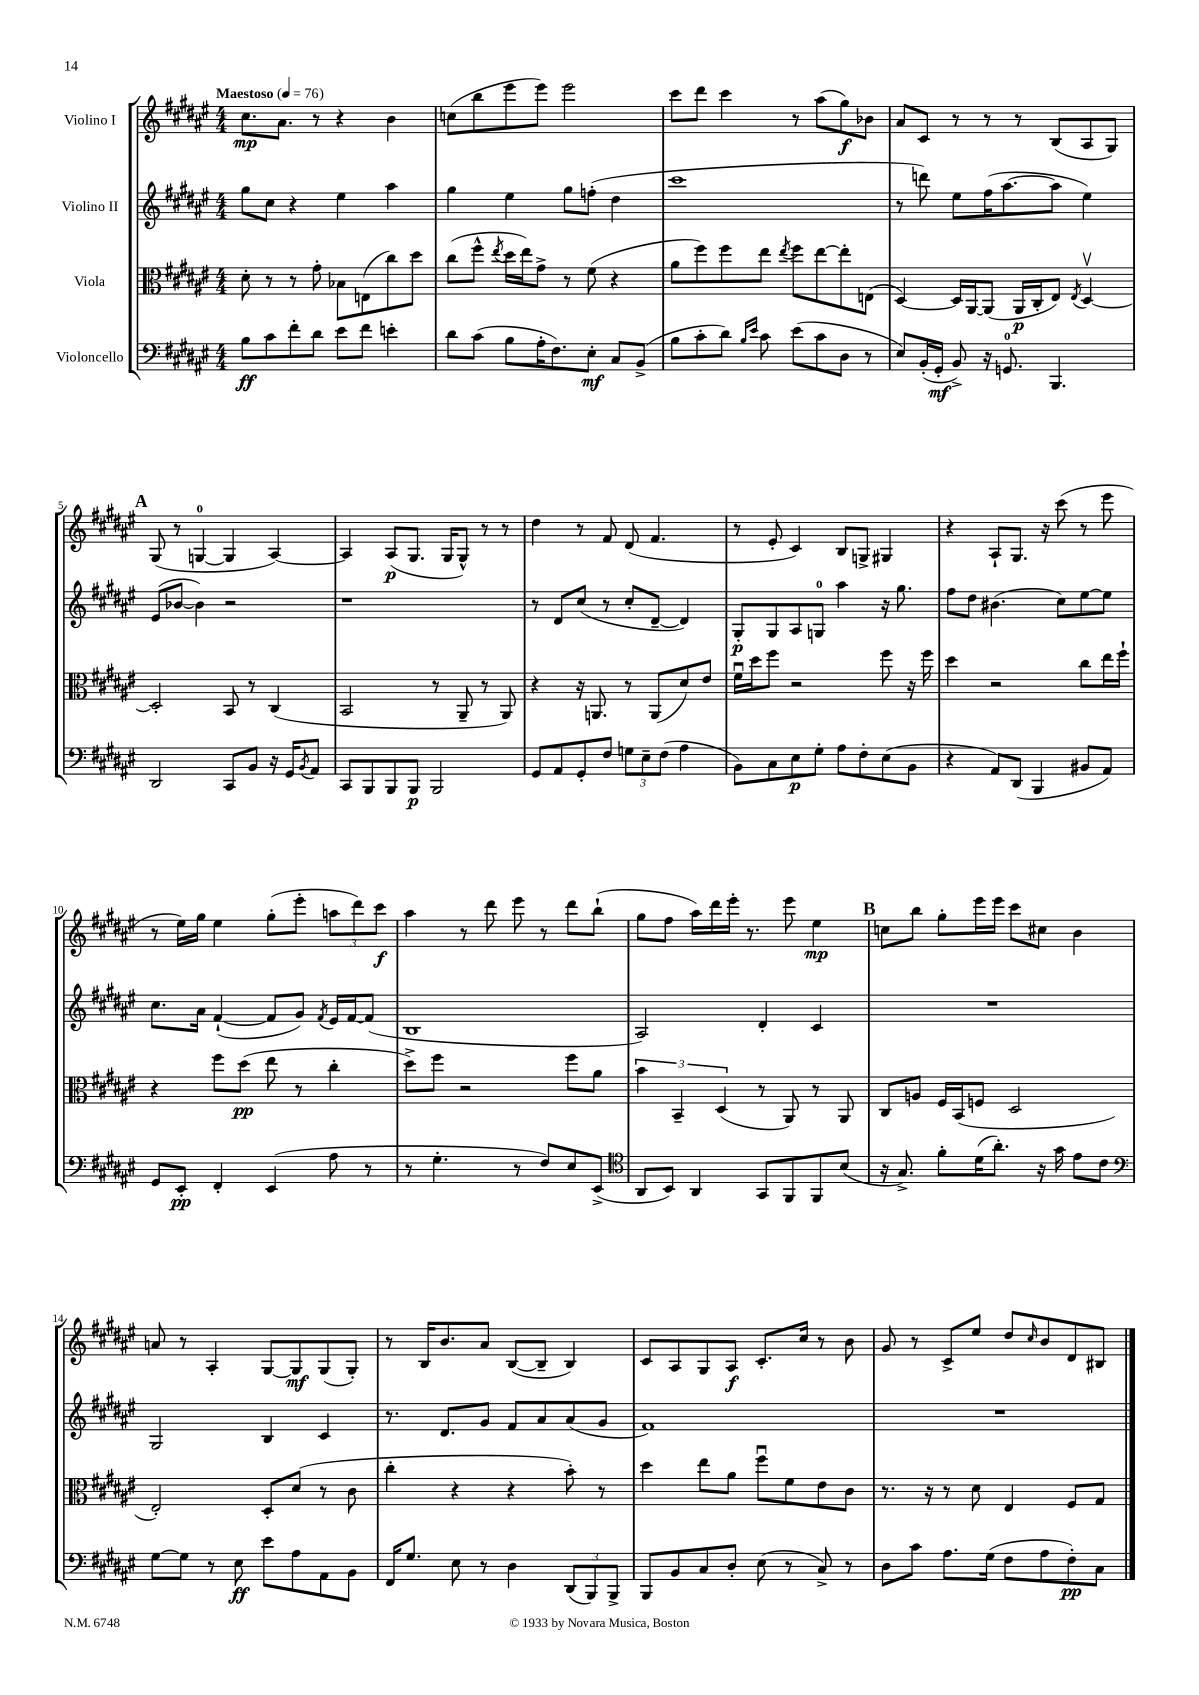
<<
\new StaffGroup <<
\new Staff = "s0" \with { instrumentName = "Violino I" } {
    \clef treble \key fis \major \numericTimeSignature \time 4/4 \tempo "Maestoso" 4 = 76
    cis''8.\mp ais'8. r8 r4 b'4 |
    c''8( b''8 eis'''8 eis'''8) eis'''2 |
    cis'''8 dis'''8 cis'''4 r8 ais''8( gis''8\f) bes'8 |
    ais'8 cis'8 r8 r8 r8 b8( ais8 gis8) |
    \mark \markup { \bold "A" } gis8( r8 g4-0~ g4 ais4~) |
    ais4 ais8\p( gis8. gis16 gis8-^) r8 r8 |
    dis''4 r8 fis'8 dis'8( fis'4. |
    r8 eis'8-. cis'4) b8 g8-> gis4 |
    r4 ais8-! gis8. r16 cis'''8( r8 eis'''8 |
    r8 eis''16) gis''16 eis''4 gis''8-.( eis'''8-. \tuplet 3/2 { a''8 dis'''8) cis'''8\f } |
    ais''4 r8 dis'''8 eis'''8 r8 dis'''8 b''8-!( |
    gis''8 fis''8 ais''16) dis'''16 eis'''16-. r8. eis'''8 eis''4\mp |
    \mark \markup { \bold "B" } c''8 b''8 gis''8-. eis'''16 eis'''16 cis'''8 cis''8 b'4 |
    a'8 r8 ais4-. gis8~ gis8\mf gis8( gis8-.) |
    r8 b16 b'8. ais'8 b8~( b8-- b4) |
    cis'8 ais8 gis8 ais8\f cis'8.-. cis''16 r8 b'8 |
    gis'8 r8 cis'8-> eis''8 dis''8 \grace { cis''16 } b'8 dis'8 bis8 \bar "|." |
}
\new Staff = "s1" \with { instrumentName = "Violino II" } {
    \clef treble \key fis \major \numericTimeSignature \time 4/4
    gis''8 cis''8 r4 eis''4 ais''4 |
    gis''4 eis''4 gis''8 f''8-.( dis''4 |
    cis'''1 |
    r8 d'''8) eis''8 fis''16( ais''8.~ ais''8 eis''4) |
    \mark \markup { \bold "A" } eis'8( bes'8~ bes'4) r2 |
    r1 |
    r8 dis'8 cis''8( r8 cis''8-. dis'8~-- dis'4) |
    gis8-.\p gis8 ais8 g8-0 ais''4 r16 gis''8. |
    fis''8 dis''8 bis'4.( cis''8) eis''8~ eis''8 |
    cis''8. ais'16 fis'4~-!( fis'8 gis'8) \acciaccatura { fis'8 } eis'16 fis'16~ fis'8( |
    b1 |
    ais2) dis'4-. cis'4 |
    \mark \markup { \bold "B" } R1 |
    gis2 b4 cis'4 |
    r8. dis'8. gis'8 fis'8 ais'8 ais'8( gis'8 |
    fis'1) |
    R1 \bar "|." |
}
\new Staff = "s2" \with { instrumentName = "Viola" } {
    \clef alto \key fis \major \numericTimeSignature \time 4/4
    dis'8-. r8 r8 gis'8-. bes8 e8( cis''8) dis''8 |
    cis''8( fis''8-^ \acciaccatura { eis''8 } dis''16 eis''16) gis'8-> r8 fis'8( r4 |
    ais'8 fis''8) fis''8 eis''8 \acciaccatura { eis''8 } fis''8 eis''8~ eis''8-. e8( |
    dis4~) dis16 ais,16~ ais,8( ais,16\p cis16-. eis8) \acciaccatura { eis8 } dis4~\upbow |
    \mark \markup { \bold "A" } dis2-. b,8 r8 cis4( |
    b,2 r8 ais,8-- r8 ais,8) |
    r4 r16 a,8. r8 a,8( dis'8) eis'8 |
    fis'16\downbow dis''16 fis''8 r2 fis''8 r16 fis''16 |
    dis''4 r2 cis''8 eis''16 fis''16-! |
    r4 fis''8 dis''8\pp( eis''8 r8 cis''4-. |
    dis''8->) fis''8 r2 fis''8 ais'8 |
    \tuplet 3/2 { b'4 b,4-- dis4( } r8 ais,8) r8 ais,8 |
    \mark \markup { \bold "B" } cis8 a8 fis16 b,16( f8 dis2 |
    eis2-.) dis8-. dis'8( r8 cis'8 |
    cis''4-. r4 r4 b'8-.) r8 |
    dis''4 eis''8 ais'8 fis''8\downbow fis'8 eis'8 cis'8 |
    r8. r16 r8 dis'8 eis4 fis8 gis8 \bar "|." |
}
\new Staff = "s3" \with { instrumentName = "Violoncello" } {
    \clef bass \key fis \major \numericTimeSignature \time 4/4
    b8\ff cis'8 fis'8-. dis'8 eis'8 fis'8 e'4-. |
    dis'8 cis'8( b8 ais16-. fis8.) eis8-.\mf cis8 b,8->( |
    b8 cis'8-. dis'8) \grace { b16 eis'16 } cis'8 eis'8( cis'8 dis8 r8 |
    eis8) b,16-.( gis,16-.\mf b,8->) r16 g,8.-0 b,,4. |
    \mark \markup { \bold "A" } dis,2 cis,8 b,8 r16 gis,16 \acciaccatura { b,8 } ais,8 |
    cis,8 b,,8 b,,8 b,,8\p b,,2 |
    gis,8 ais,8 gis,8-. fis8 \tuplet 3/2 { g8 eis8-- fis8( } ais4 |
    b,8) cis8 eis8\p gis8-. ais8 fis8-. eis8( b,8 |
    r4 ais,8) dis,8( b,,4 bis,8 ais,8) |
    gis,8 eis,8-.\pp fis,4-. eis,4( ais8 r8 |
    r8 gis4.-. r8 fis8) eis8 eis,8->( |
    \clef tenor ais,8 b,8) ais,4 gis,8 fis,8 fis,8 b8( |
    \mark \markup { \bold "B" } r16 gis8.->) fis'8-. dis'16( ais'8.-.) r16 gis'16 eis'8 cis'8 |
    \clef bass gis8~ gis8 r8 eis8\ff eis'8 ais8 ais,8 b,8 |
    fis,16 gis8. eis8 r8 dis4 \tuplet 3/2 { dis,8( b,,8) b,,8-> } |
    b,,8 b,8 cis8 dis8-. eis8( r8 cis8->) r8 |
    dis8 cis'8 ais8. gis16( fis8 ais8 fis8-.\pp) cis8 \bar "|." |
}
>>
>>
